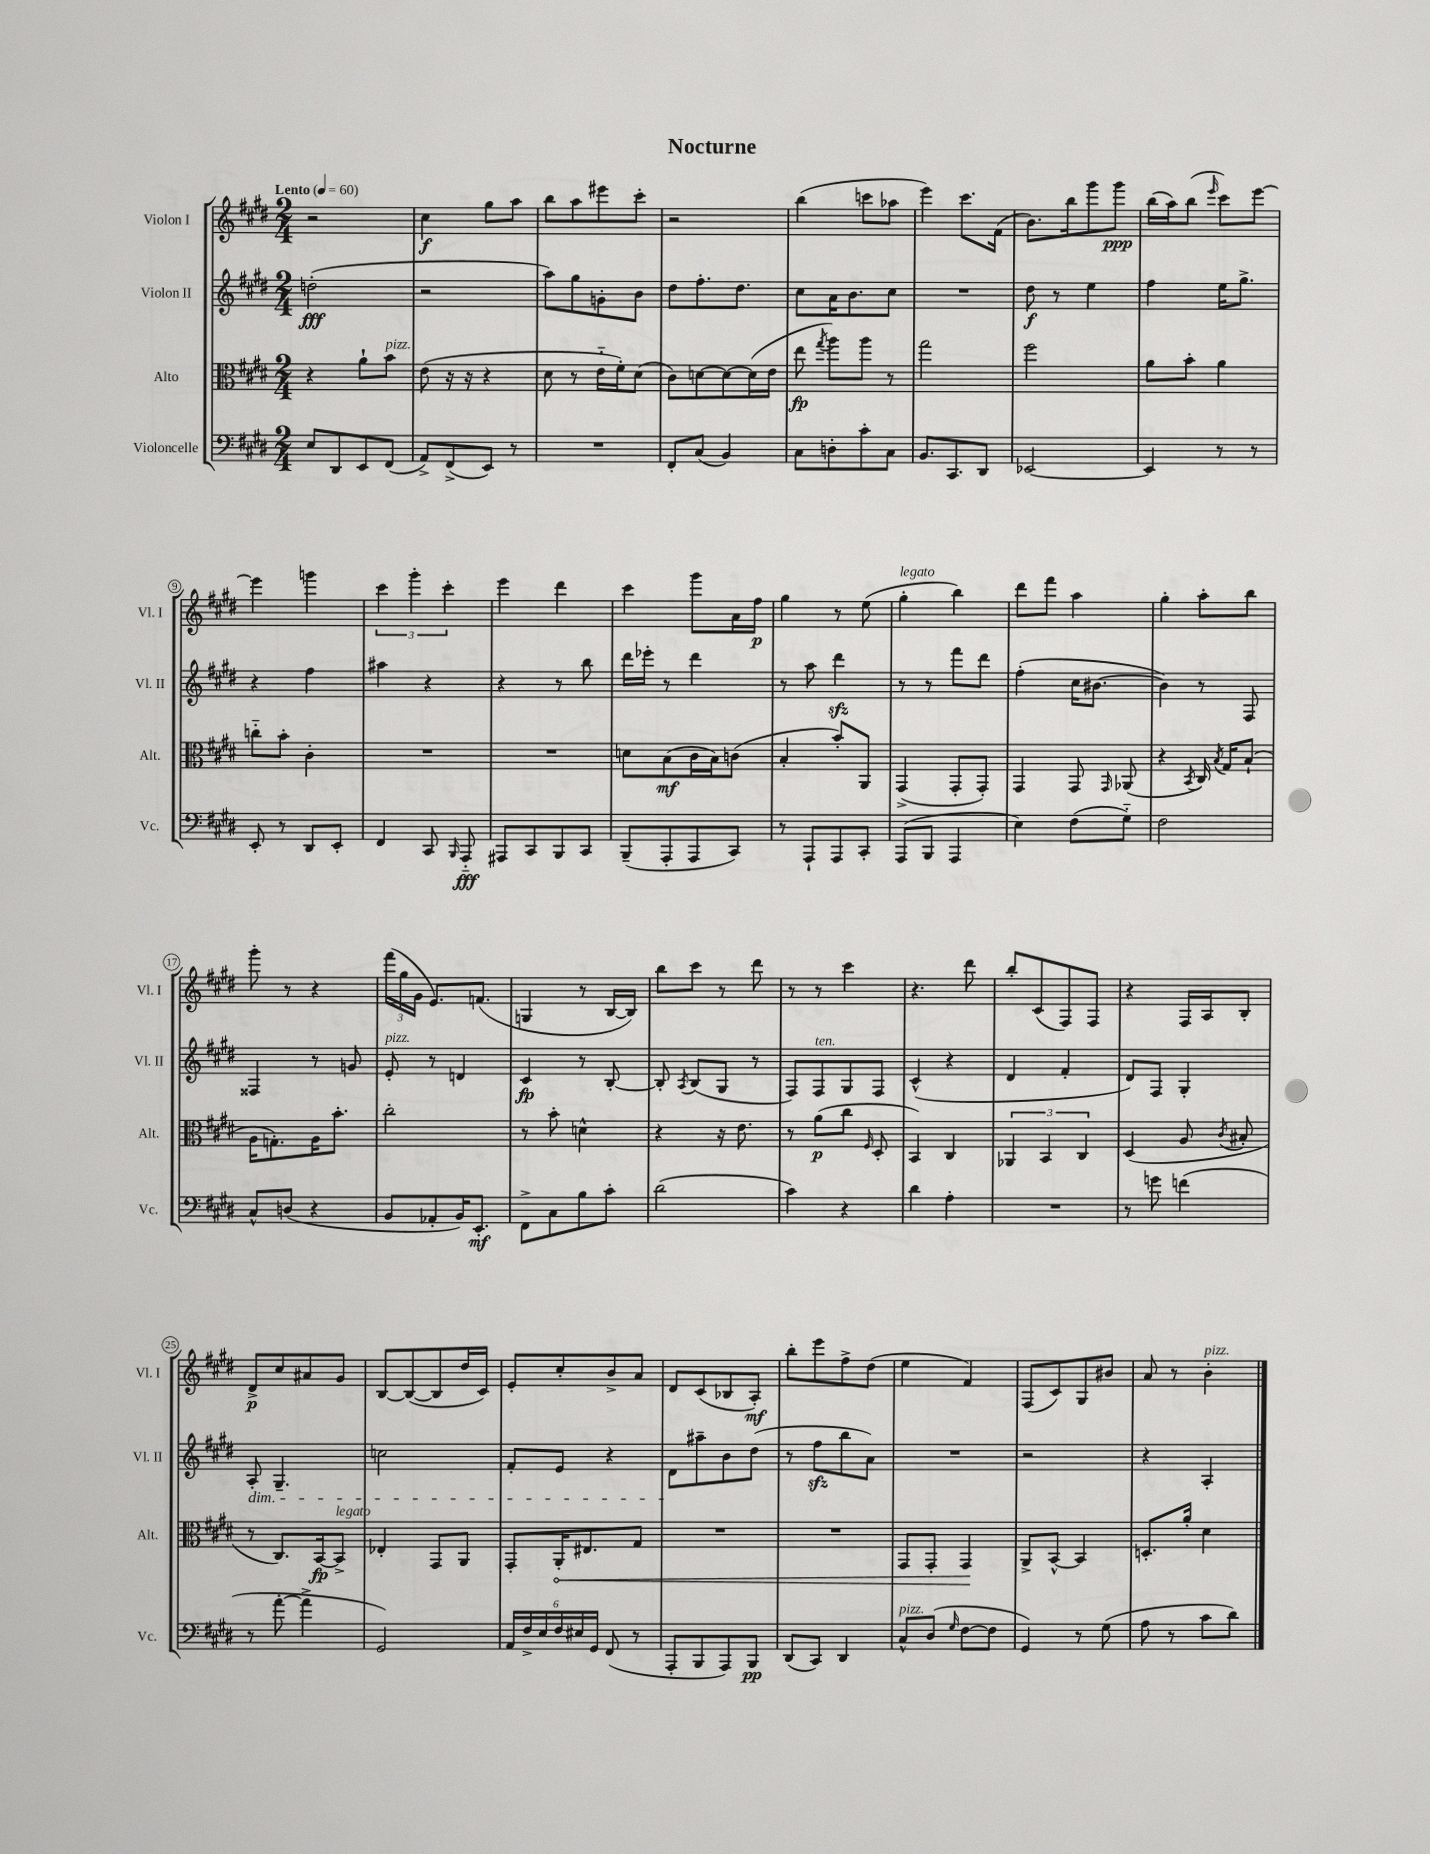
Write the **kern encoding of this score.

**kern	**kern	**kern	**kern
*staff4	*staff3	*staff2	*staff1
*clefF4	*clefC3	*clefG2	*clefG2
*k[f#c#g#d#]	*k[f#c#g#d#]	*k[f#c#g#d#]	*k[f#c#g#d#]
*M2/4	*M2/4	*M2/4	*M2/4
*MM60	*MM60	*MM60	*MM60
8E	4r	(2dd'	2r
8DD#	.	.	.
8EE	8a`	.	.
(8FF#	8b	.	.
=	=	=	=
8AA^)	(8e	2r	4cc#
(8FF#^	16r	.	.
.	16r	.	.
8EE)	4r	.	8gg#
8r	.	.	8aa
=	=	=	=
2r	8d#	8aa)	8bb
.	8r	8gg#	8aa
.	16e'~	8g'	8eee#
.	16f#')	.	.
.	(8d#	8b	8ccc#'
=	=	=	=
8FF#'	8c#)	8dd#	2r
(8C#	[8d	8.ff#'	.
4BB)	8d_	.	.
.	.	8.dd#	.
.	(16d]	.	.
.	16e	.	.
=	=	=	=
8C#	8ee	8cc#	(4bb
.	8qgg#	.	.
8D'	8aa)	16a	.
.	.	8.b	.
8c#'	8aa	.	8ccc
8C#	8r	8cc#	8aa-
=	=	=	=
8.BB	2gg#	2r	4eee)
8.CC#	.	.	.
.	.	.	8.ccc#
8DD#	.	.	.
.	.	.	(16f#
=	=	=	=
[2EE-	2ff#	8dd#	8.b)
.	.	8r	.
.	.	.	16bb
.	.	4ee	8ggg#
.	.	.	8ggg#
=	=	=	=
4EE-]	8a	4ff#	(16bb
.	.	.	16aa)
.	8b'	.	(8bb
.	.	.	16qqeee
8r	4a	16ee	8ccc#)
.	.	8.gg#^	.
8r	.	.	[8eee
=	=	=	=
8EE'	8cc'~	4r	4eee]
8r	8b'	.	.
8DD#	4c#'	4ff#	4ggg
8EE'	.	.	.
=	=	=	=
4FF#	2r	4aa#	6ccc#
.	.	.	6ggg#'
8CC#	.	4r	.
.	.	.	6ccc#'
16qqBBB	.	.	.
8AAA'~	.	.	.
=	=	=	=
8AAA#	2r	4r	4eee
8CC#	.	.	.
8BBB	.	8r	4ddd#
8CC#	.	8bb	.
=	=	=	=
(8BBB~	8d	16ddd#	4ccc#
.	.	16eee-'	.
8AAA'	(8B	8r	.
8AAA	16c#	4ddd#	8ggg#
.	16B)	.	.
8CC#)	(8c	.	16a
.	.	.	16ff#
=	=	=	=
8r	4B'	8r	4gg#
8AAA`	.	8aa	.
8AAA	8b')	4ddd#	8r
8CC#'	8AA	.	(8ee
=	=	=	=
(8AAA	(4GG#^	8r	4gg#'
8BBB	.	8r	.
4AAA	8GG#'	8fff#	4bb)
.	8GG#')	8ddd#	.
=	=	=	=
4E)	4GG#	(4ff#'	8ddd#
.	.	.	8fff#
(8F#	8GG#	16cc#	4aa
.	.	[8.b#	.
.	16qqGG#	.	.
8G#'~)	(8AA-	.	.
=	=	=	=
2F#	4r	4b#])	4gg#'
.	8qBB	.	.
.	16C#)	8r	8aa'
.	8qB	.	.
.	16G#	.	.
.	(8B`	8F#	8bb
=	=	=	=
8C#^^	16A	4F##	8ggg#'
.	8.G')	.	.
(8D	.	.	8r
4r	16A	8r	4r
.	8.b'	.	.
.	.	8g	.
=	=	=	=
8BB	2cc#'	8e'	(24fff#
.	.	.	24gg#
.	.	.	24g#
8AA-'	.	8r	8.e)
16BB)	.	4d	.
8.EE'	.	.	(8.f
=	=	=	=
8FF#^	8r	4c#	4G
8C#	8b'	.	.
8B	4d^^	8r	8r
8c#'	.	[8B'	[16B
.	.	.	16B])
=	=	=	=
(2d#	4r	8B']	8bb
.	.	8qA	.
.	.	(8B	8ccc#
.	16r	8G#	8r
.	8.e	.	.
.	.	8r	8ddd#
=	=	=	=
4c#)	8r	8F#)	8r
.	(8a	8F#	8r
4r	8cc#	8G#	4ccc#
.	16qqF#	.	.
.	8D#'	8F#	.
=	=	=	=
4d#	4BB)	(4c#^^	4.r
4A'	4C#	4r	.
.	.	.	8ddd#
=	=	=	=
2r	6AA-	4d#	8bb'
.	.	.	(8c#
.	6BB	.	.
.	.	4f#'	8F#)
.	6C#	.	.
.	.	.	8F#
=	=	=	=
8r	(4D#	8d#)	4r
8g	.	8F#	.
(4f	8A	4G#'	16F#
.	.	.	16A
.	8qc#	.	.
.	8B#'	.	8B'
=	=	=	=
8r	8r	8A'	8d#^
[8a'	8.C#)	4.G#~	8cc#
4a^]	.	.	8a#
.	[16BB	.	.
.	8BB^]	.	8g#
=	=	=	=
2GG#)	4E-'	2cc	[8B
.	.	.	(8B_
.	8GG#	.	8B]
.	8AA	.	16dd#
.	.	.	16c#)
=	=	=	=
24AA	8GG#'	8f#'	8e'
24F#^	.	.	.
24E	.	.	.
24F#	16AA'	8e	8cc#'
24E#	.	.	.
.	8.E#	.	.
24GG#	.	.	.
(8FF#	.	4r	8b^
8r	8G#	.	8a
=	=	=	=
8AAA'	2r	8d#	8d#
8BBB	.	8aa#~	(8c#
8AAA)	.	8b	8B-
8BBB	.	(8dd#	8A')
=	=	=	=
(8DD#	2r	8r	8bb'
8CC#)	.	8ff#	8eee
4DD#	.	8bb	8ff#^
.	.	8a)	(8dd#
=	=	=	=
8C#^^	8GG#	2r	4ee
(8D#	8GG#'	.	.
16qqG#	.	.	.
[8F#	4GG#	.	4f#)
8F#]	.	.	.
=	=	=	=
4GG#)	8AA^	2r	(8F#
.	[8BB^^	.	8c#)
8r	4BB]	.	8G#
(8G#	.	.	8b#
=	=	=	=
8A	8.D'	4r	8a
8r	.	.	8r
.	16a'	.	.
8c#	4d#	4A'	4b'
8d#)	.	.	.
==	==	==	==
*-	*-	*-	*-
